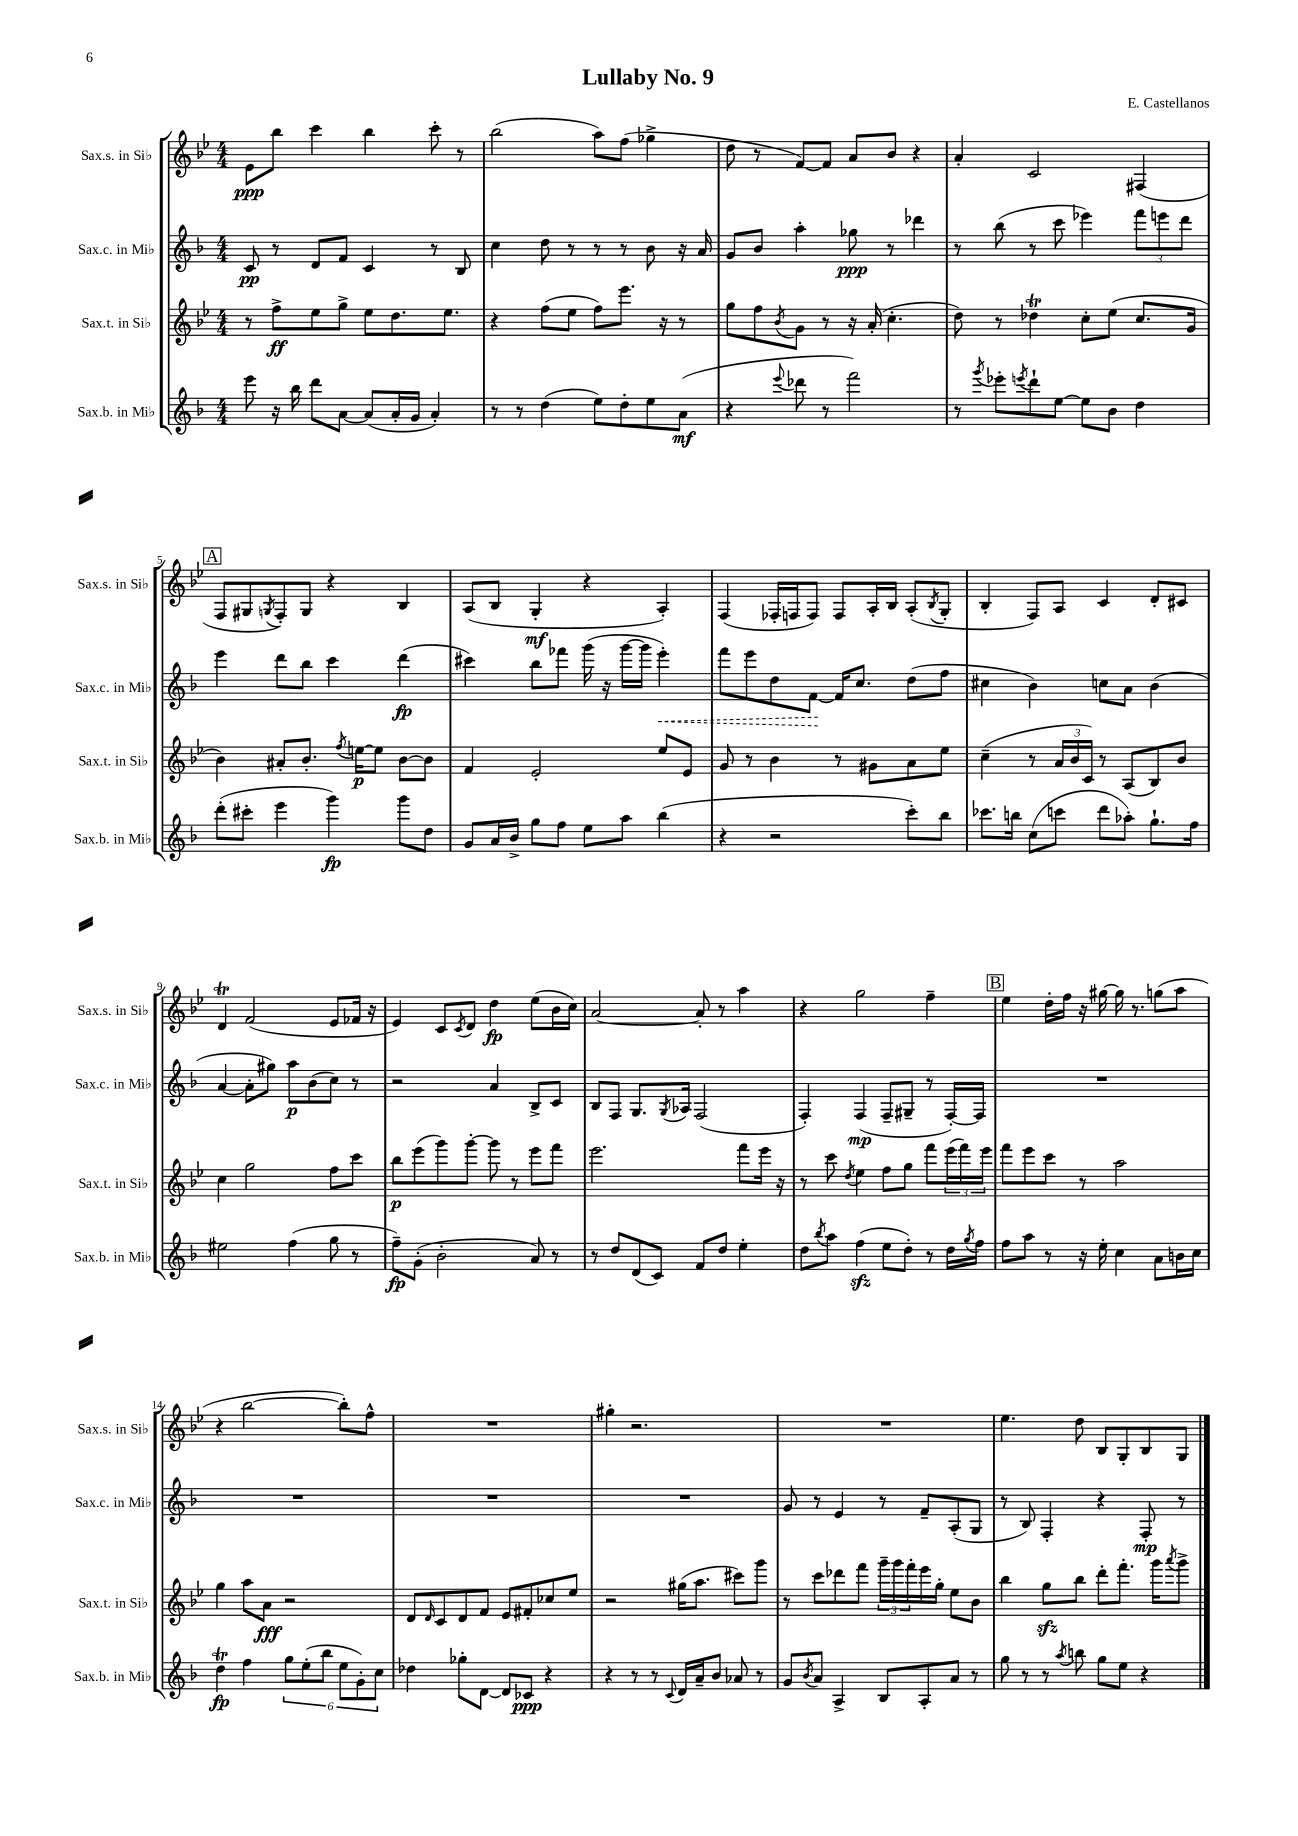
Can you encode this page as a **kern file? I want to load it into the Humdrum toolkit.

**kern	**kern	**kern	**kern
*staff4	*staff3	*staff2	*staff1
*clefG2	*clefG2	*clefG2	*clefG2
*k[b-]	*k[b-e-]	*k[b-]	*k[b-e-]
*M4/4	*M4/4	*M4/4	*M4/4
8eee\	8r	8c/	8e-\L
16r	8ff^\L	8r	8bb-\J
16bb-\	.	.	.
8ddd\L	8ee-\	8d/L	4ccc\
[8a\J	8gg^\J	8f/J	.
(8a/]L	8ee-\L	4c/	4bb-\
16a'/L	8.dd\	.	.
16g/JJ	.	.	.
4a'/)	.	8r	8ccc'\
.	8.ee-\J	.	.
.	.	8B-/	8r
=	=	=	=
8r	4r	4cc\	(2bb-\
8r	.	.	.
(4dd\	(8ff\L	8dd\	.
.	8ee-\J	8r	.
8ee\L)	8ff\L)	8r	8aa\L)
8dd'\	8.eee-\J	8r	(8ff\J
8ee\	.	8b-\	4gg-^\
.	16r	.	.
(8a\J	8r	16r	.
.	.	16a/	.
=	=	=	=
4r	8gg\L	8g/L	8dd\
.	8ff\	8b-/J	8r
8qqeee/	8qb-/	.	.
8ddd-\	8g\J	4aa'\	[8f/L)
8r	8r	.	8f/]J
2fff\)	16r	8gg-\	8a/L
.	(16a'/	.	.
.	4.cc'\	8r	8b-/J
.	.	4ddd-\	4r
=	=	=	=
8r	8dd\)	8r	4a'/
8qggg/	.	.	.
8eee-'\L	8r	(8bb-\	.
8qeee/	.	.	.
8ddd`\	4dd-\	8r	2c/
[8ee\J	.	8ccc\	.
8ee\]L	8cc'\L	4eee-\)	.
8b-\J	(8ee-\J	.	.
4dd\	8.cc/L	12fff\L	(4F#/
.	.	12eee\	.
.	.	12ddd\J	.
.	16g/Jk	.	.
=	=	=	=
(8ddd'\L	4b-\)	4eee\	8F/L
8ccc#'\J	.	.	8G#/
.	.	.	8qG/
4eee\	8a#'/L	8ddd\L	8F'/)
.	8.b-'/J	8bb-\J	8G/J
4ggg\)	.	4ccc\	4r
.	8qff/	.	.
.	[16ee\LK	.	.
.	8ee\]J	.	.
8ggg\L	[8b-\L	(4ddd\	4B-/
8dd\J	8b-\]J	.	.
=	=	=	=
8g/L	4f/	4ccc#\)	(8A/L
16a/L	.	.	8B-/J
16b-^/JJ	.	.	.
8gg\L	2e-'/	8bb-\L	4G'/
8ff\J	.	8fff-\J	.
8ee\L	.	(16ggg\	4r
.	.	16r	.
8aa\J	.	[16ggg\LL	.
.	.	16ggg\]JJ	.
(4bb-\	8ee-/L	4eee'\)	4A'/)
.	8e-/J	.	.
=	=	=	=
4r	8g/	8fff\L	(4F/
.	8r	8eee\	.
2r	4b-\	8dd\	16F-'/LL
.	.	.	16F/J
.	.	[8f\J	8F/J)
.	8r	16f/]LK	8F/L
.	.	8.cc/J	.
.	8g#\L	.	16A'/L
.	.	.	16B-/JJ
8ccc'\L)	8a\	(8dd\L	(8A'/L
.	.	.	8qB-/
8bb-\J	8ee-\J	8ff\J	8G'/J
=	=	=	=
8.ccc-\L	(4cc~\	4cc#\	4B-'/
16bb\Jk	.	.	.
(8cc\L	8r	4b-\)	8F/L)
8ccc\J	24a/LL	.	8A/J
.	24b-/	.	.
.	24c/JJ)	.	.
8ddd\L	8r	8cc\L	4c/
8aa-'\J)	(8A/L	8a\J	.
8.gg`\L	8B-/)	(4b-\	8d'/L
.	8b-/J	.	8c#/J
16ff\Jk	.	.	.
=	=	=	=
2ee#\	4cc\	[4a/	4d/
.	2gg\	8a'\]L	(2f/
.	.	8gg#\J)	.
(4ff\	.	8aa\L	.
.	.	(8b-\	.
8gg\	8ff\L	8cc\J)	8e-/L
8r	8ccc\J	8r	16f-/Jk
.	.	.	16r
=	=	=	=
8ff~\L)	8bb-\L	2r	4e-/)
(8g'\J	(8eee-\	.	.
2b-'\	8ggg\)	.	8c/L
.	.	.	8qc/
.	[8ggg'\J	.	8d/J
.	8ggg\]	4a/	4dd\
.	8r	.	.
8a/)	8eee-\L	8B-^/L	(8ee-\L
8r	8fff\J	8c/J	16b-\L
.	.	.	16cc\JJ)
=	=	=	=
8r	2.eee-\	8B-/L	[2a/
8dd/L	.	8F/J	.
(8d/	.	8.G/L	.
8c/J)	.	.	.
.	.	8qG/	.
.	.	16A-/Jk	.
8f/L	.	(2F/	8a'/]
8dd/J	.	.	8r
4ee'\	8fff\L	.	4aa\
.	16eee-\Jk	.	.
.	16r	.	.
=	=	=	=
8dd\L	8r	4F'/)	4r
8qbb-/	.	.	.
8aa\J	8ccc\	.	.
.	8qdd/	.	.
(4ff\	4ee-\	(4F/	2gg\
8ee\L	8ff\L	8F~/L	.
8dd'\J)	8gg\J	8G#~/J	.
8r	8fff\L	8r	4ff~\
16dd\LL	(24eee-\L	[16F'/LL)	.
.	24fff\)	.	.
8qgg/	.	.	.
16ff\JJ	.	16F/]JJ	.
.	24eee-\JJ	.	.
=	=	=	=
8ff\L	8fff\L	1r	4ee-\
8aa\J	8eee-\	.	.
8r	8ccc\J	.	16dd'\LL
.	.	.	16ff\JJ
16r	8r	.	16r
16ee'\	.	.	[16gg#\
4cc\	2aa\	.	16gg#\]
.	.	.	8.r
8a\L	.	.	(8gg\L
16b\L	.	.	8aa\J
16cc\JJ	.	.	.
=	=	=	=
4dd\	4gg\	1r	4r
4ff\	8aa\L	.	[2bb-\
.	8a\J	.	.
12gg\L	2r	.	.
(12ee'\	.	.	.
12bb-\J	.	.	.
12ee\L	.	.	8bb-'\]L)
12g'\)	.	.	.
.	.	.	8ff^^\J
12cc\J	.	.	.
=	=	=	=
4dd-\	8d/L	1r	1r
.	16qqd/	.	.
.	8c/	.	.
8gg-'\L	8d/	.	.
[8d\J	8f/J	.	.
8d/]L	8e-/L	.	.
8c-/J	8f#'/	.	.
4r	8cc-/	.	.
.	8ee-/J	.	.
=	=	=	=
4r	2r	1r	4gg#'\
8r	.	.	2.r
8r	.	.	.
8qqc/	.	.	.
16d/LL	(16gg#\LK	.	.
16a~/J	8.aa\J	.	.
8b-/J	.	.	.
8a-/	8ccc#\L)	.	.
8r	8ggg\J	.	.
=	=	=	=
8g/L	8r	8g/	1r
8qb-/	.	.	.
8a/J	8ccc\L	8r	.
4A^/	8ddd-\	4e/	.
.	8fff\J	.	.
8B-/L	24ggg~\LL	8r	.
.	24ggg\	.	.
.	24fff'\	.	.
8A'/	16eee-\	8f~/L	.
.	16gg'\JJ	.	.
8a/J	8ee-\L	(8A'/	.
8r	8b-\J	8G/J	.
=	=	=	=
8gg\	4bb-\	8r	4.ee-\
8r	.	8B-/)	.
8r	8gg\L	4F'/	.
8qaa/	.	.	.
8bb\	8bb-\J	.	8dd\
8gg\L	8ddd'\L	4r	8B-/L
8ee\J	8.fff'\J	.	8G'/
4r	.	8F'/	8B-/
.	16ggg\LK	.	.
.	8qaaa/	.	.
.	8ggg^\J	8r	8G/J
==	==	==	==
*-	*-	*-	*-
